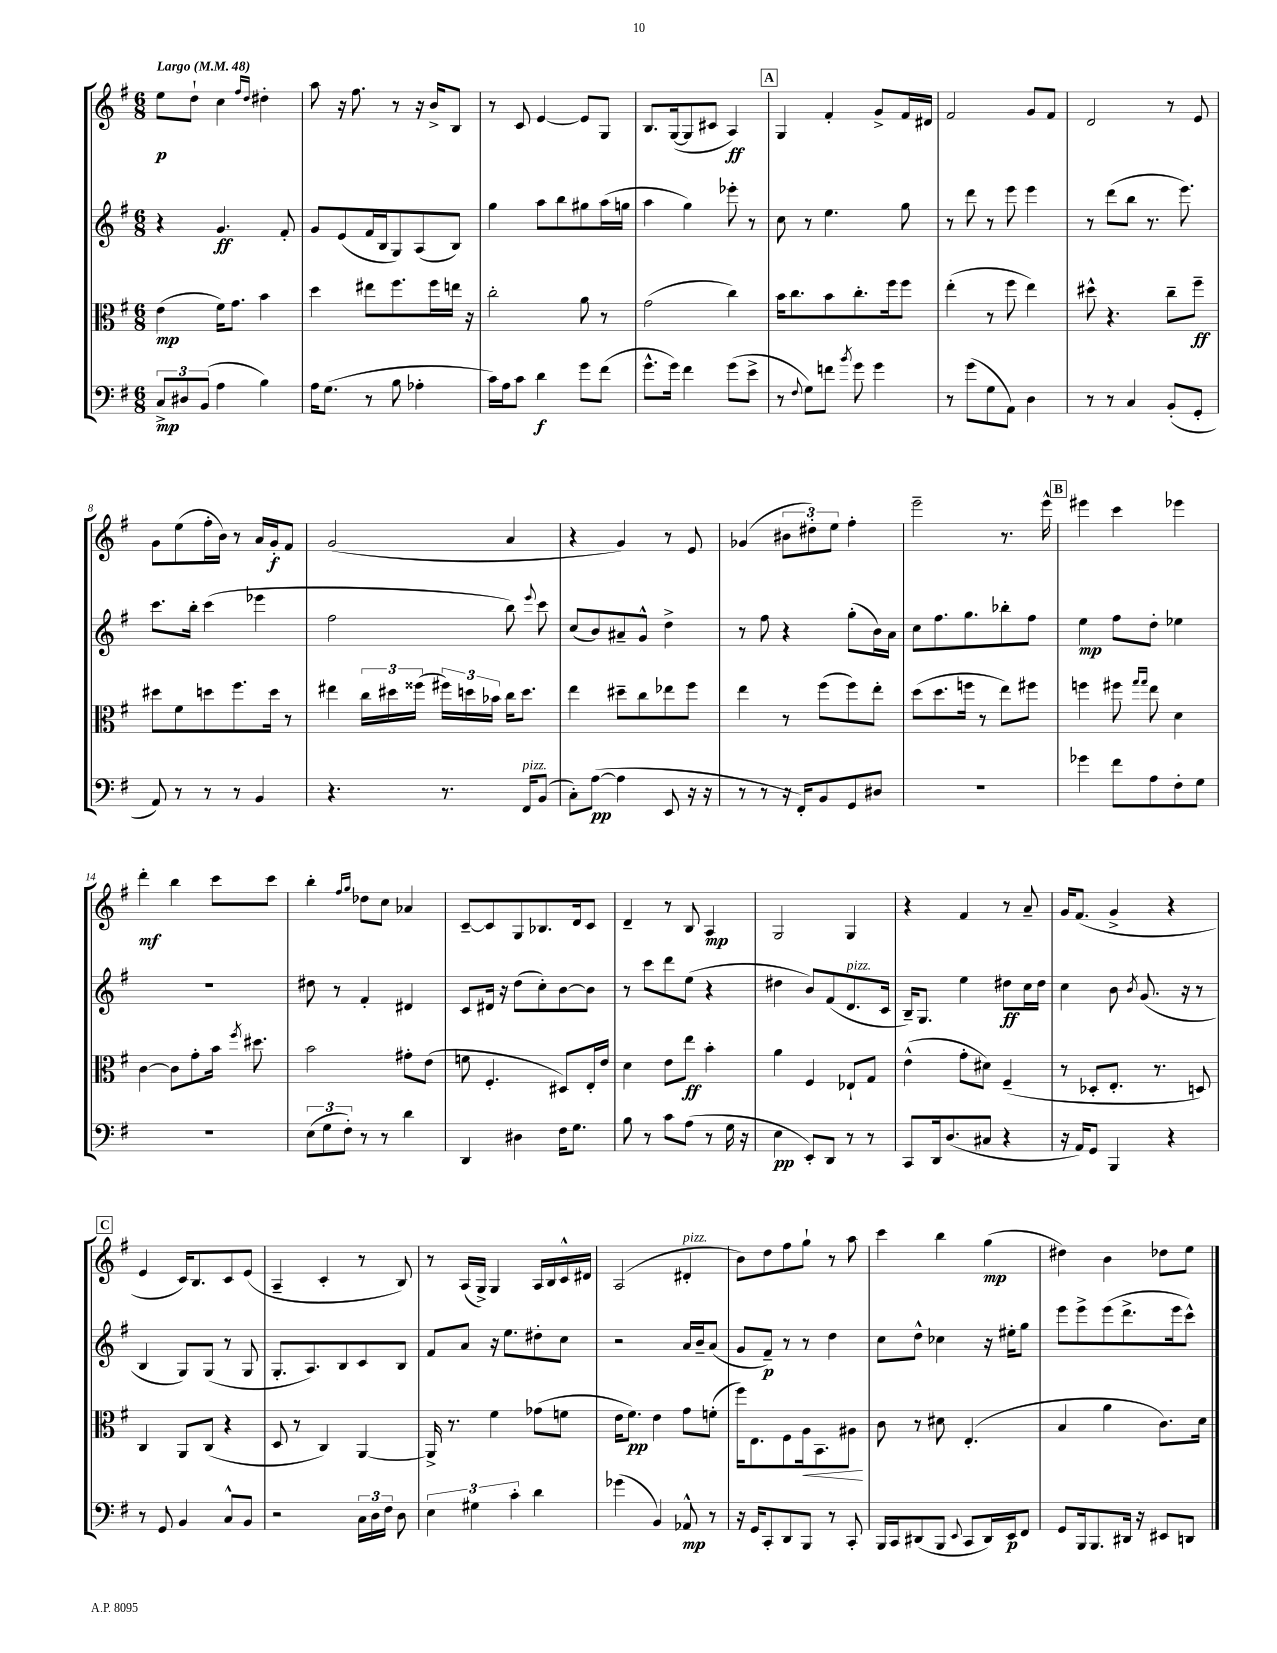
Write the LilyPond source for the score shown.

<<
\new StaffGroup <<
\new Staff = "s0" {
    \clef treble \key g \major \numericTimeSignature \time 6/8 \tempo "Largo" 4 = 48
    \autoBeamOff e''8[\p d''8]-! c''4 \grace { fis''16[ d''16] } dis''4-. |
    a''8 r16 fis''8. r8 r16 b'16[-> b8] |
    r8 c'8 e'4~ e'8[ g8] |
    b8.[ g16~( g8 cis'8] a4\ff) |
    \mark \markup { \box "A" } g4 fis'4-. g'8[-> fis'16 dis'16] |
    fis'2 g'8[ fis'8] |
    d'2 r8 e'8 |
    g'8[ e''8( fis''16-. b'16]) r8 a'16[ g'16-.\f fis'8] |
    g'2( a'4 |
    r4 g'4) r8 e'8 |
    ges'4( \tuplet 3/2 { bis'8[ dis''8-.) e''8] } fis''4-. |
    e'''2-- r8. e'''16-^ |
    \mark \markup { \box "B" } eis'''4 c'''4 ees'''4 |
    d'''4-.\mf b''4 c'''8[ c'''8] |
    b''4-. \grace { fis''16[ g''16] } des''8[ c''8] aes'4 |
    c'8[~-- c'8 g8 bes8. d'16 c'8] |
    d'4-- r8 b8 a4\mp |
    g2 g4 |
    r4 fis'4 r8 a'8-- |
    g'16[ fis'8.]( g'4-> r4 |
    \mark \markup { \box "C" } e'4 c'16[) b8. c'8 e'8]( |
    a4-- c'4-. r8 b8) |
    r8 a16[( g16]->) g4 a16[ b16 c'16-^ dis'16] |
    a2( dis'4-.^\markup { \italic "pizz." } |
    b'8[) d''8 fis''8 g''8]-! r8 a''8 |
    c'''4 b''4 g''4\mp( |
    dis''4) b'4 des''8[ e''8] \bar "|." |
}
\new Staff = "s1" {
    \clef treble \key g \major \numericTimeSignature \time 6/8
    \autoBeamOff r4 g'4.\ff fis'8-. |
    g'8[ e'8( fis'16 b16 g8) a8( b8]) |
    g''4 a''8[ b''8 gis''8 a''16( g''16] |
    a''4 g''4) ees'''8-. r8 |
    \mark \markup { \box "A" } c''8 r8 e''4. g''8 |
    r8 d'''8 r8 e'''8 e'''4 |
    r8 d'''8[( b''8] r8. e'''8.) |
    c'''8.[ b''16]-. c'''4( ees'''4 |
    fis''2 b''8) \appoggiatura { e'''8 } c'''8 |
    c''8[( b'8) ais'8-- g'8]-^ d''4-> |
    r8 fis''8 r4 g''8[-.( b'16) a'16] |
    c''8[ fis''8. g''8. bes''8-. fis''8] |
    \mark \markup { \box "B" } e''4\mp fis''8[ d''8]-. ees''4 |
    R2. |
    dis''8 r8 fis'4-. dis'4 |
    c'8[ dis'16] r16 d''8[( c''8-.) b'8~ b'8] |
    r8 c'''8[ d'''8 e''8]( r4 |
    dis''4 b'8[) fis'8( d'8.^\markup { \italic "pizz." } c'16] |
    b16[--) g8.] e''4 dis''8[\ff c''16 dis''16] |
    c''4 b'8 \acciaccatura { b'8 } g'8.( r16 r8 |
    \mark \markup { \box "C" } b4 g8[) g8]( r8 g8 |
    g8.[-. a8.) b8 c'8 b8] |
    fis'8[ a'8] r16 e''8.[ dis''8-. c''8] |
    r2 a'16[ b'16-- a'8]( |
    g'8[ fis'8]--\p) r8 r8 d''4 |
    c''8[ d''8]-^ ces''4 r16 eis''16[-. g''8] |
    e'''8[ e'''8-> e'''8( d'''8.-> e'''16 c'''8]-^) \bar "|." |
}
\new Staff = "s2" {
    \clef alto \key g \major \numericTimeSignature \time 6/8
    \autoBeamOff e'4\mp( fis'16[) g'8.] b'4 |
    d''4 eis''8[ fis''8. fis''16 e''16] r16 |
    c''2-. a'8 r8 |
    g'2( c''4) |
    \mark \markup { \box "A" } b'16[ c''8. b'8 c''8.-. fis''16 fis''8] |
    e''4-.( r8 fis''8 e''4) |
    dis''8-^ r4. c''8[-- fis''8]--\ff |
    dis''8[ fis'8 d''8 fis''8. d''16] r8 |
    eis''4 \tuplet 3/2 { c''16[ dis''16 fisis''16]( } \tuplet 3/2 { fis''16[) d''16 bes'16] } c''16[ d''8.] |
    e''4 dis''8[-- c''8 ees''8 fis''8] |
    e''4 r8 fis''8[( fis''8) e''8]-. |
    d''8[( d''8. f''16] r8 e''8[) fis''8] |
    \mark \markup { \box "B" } f''4 fis''8 \grace { g''16[ g''16] } e''8 d'4 |
    c'4~ c'8[ g'8-. b'16] \acciaccatura { fis''8 } dis''8. |
    b'2 gis'8[-. e'8]( |
    f'8 fis4.-. dis8[) e16-. e'16] |
    d'4 e'8[ e''8]\ff b'4-. |
    a'4 fis4 ees8[-! g8] |
    e'4-^( g'8[-. dis'8]) fis4--( |
    r8 des8[-. e8.]-. r8. d8) |
    \mark \markup { \box "C" } c4 a,8[ c8]( r4 |
    d8 r8 c4) a,4~ |
    a,16-> r8. fis'4 ges'8[( f'8] |
    e'16[ fis'8.]\pp) e'4 g'8[ f'8]-.( |
    fis''16[) e8. fis8 a16\< b,8. ais8]\! |
    c'8 r8 dis'8 e4.-.( |
    b4 a'4 c'8.[) d'16] \bar "|." |
}
\new Staff = "s3" {
    \clef bass \key g \major \numericTimeSignature \time 6/8
    \autoBeamOff \tuplet 3/2 { c8[->\mp dis8 b,8]( } a4 b4) |
    a16[ g8.]( r8 b8 aes4-. |
    c'16[) a16 c'8] d'4\f g'8[ fis'8]( |
    g'8.[-^ g'16]) fis'4 g'8[( e'8]-> |
    \mark \markup { \box "A" } r8 \appoggiatura { fis8 } g8[) f'8] \acciaccatura { b'8 } g'8 g'4 |
    r8 g'8[( g8 a,8]) d4 |
    r8 r8 c4 b,8[-.( g,8]-. |
    a,8) r8 r8 r8 b,4 |
    r4. r8. fis,16[^\markup { \italic "pizz." } b,8]( |
    c8[-.) a8]~\pp( a4 e,8 r16 r16 |
    r8 r8 r16 fis,16[-.) b,8 g,8 dis8] |
    R2. |
    \mark \markup { \box "B" } ges'4 fis'8[ a8 fis8-. g8] |
    R2. |
    \tuplet 3/2 { e8[( g8 fis8]-.) } r8 r8 d'4 |
    d,4 dis4 fis16[ g8.] |
    b8 r8 c'8[ a8]( r8 g16 r16 |
    e4\pp e,8[-.) d,8] r8 r8 |
    c,8[ d,16 d8.( cis8] r4 |
    r16 a,16[) g,8] b,,4 r4 |
    \mark \markup { \box "C" } r8 g,8 b,4 c8[-^ b,8] |
    r2 \tuplet 3/2 { c16[ d16 fis16] } d8 |
    \tuplet 3/2 { e4 gis4 c'4-. } d'4 |
    ges'4( b,4) aes,8-^\mp r8 |
    r16 g,16[ c,8-. d,8 b,,8] r8 c,8-. |
    b,,16[ c,16 dis,8( b,,8] \appoggiatura { e,8 } c,8[ dis,16) e,16\p fis,8] |
    g,8[ b,,16 b,,8. dis,16] r16 eis,8[ d,8] \bar "|." |
}
>>
>>
